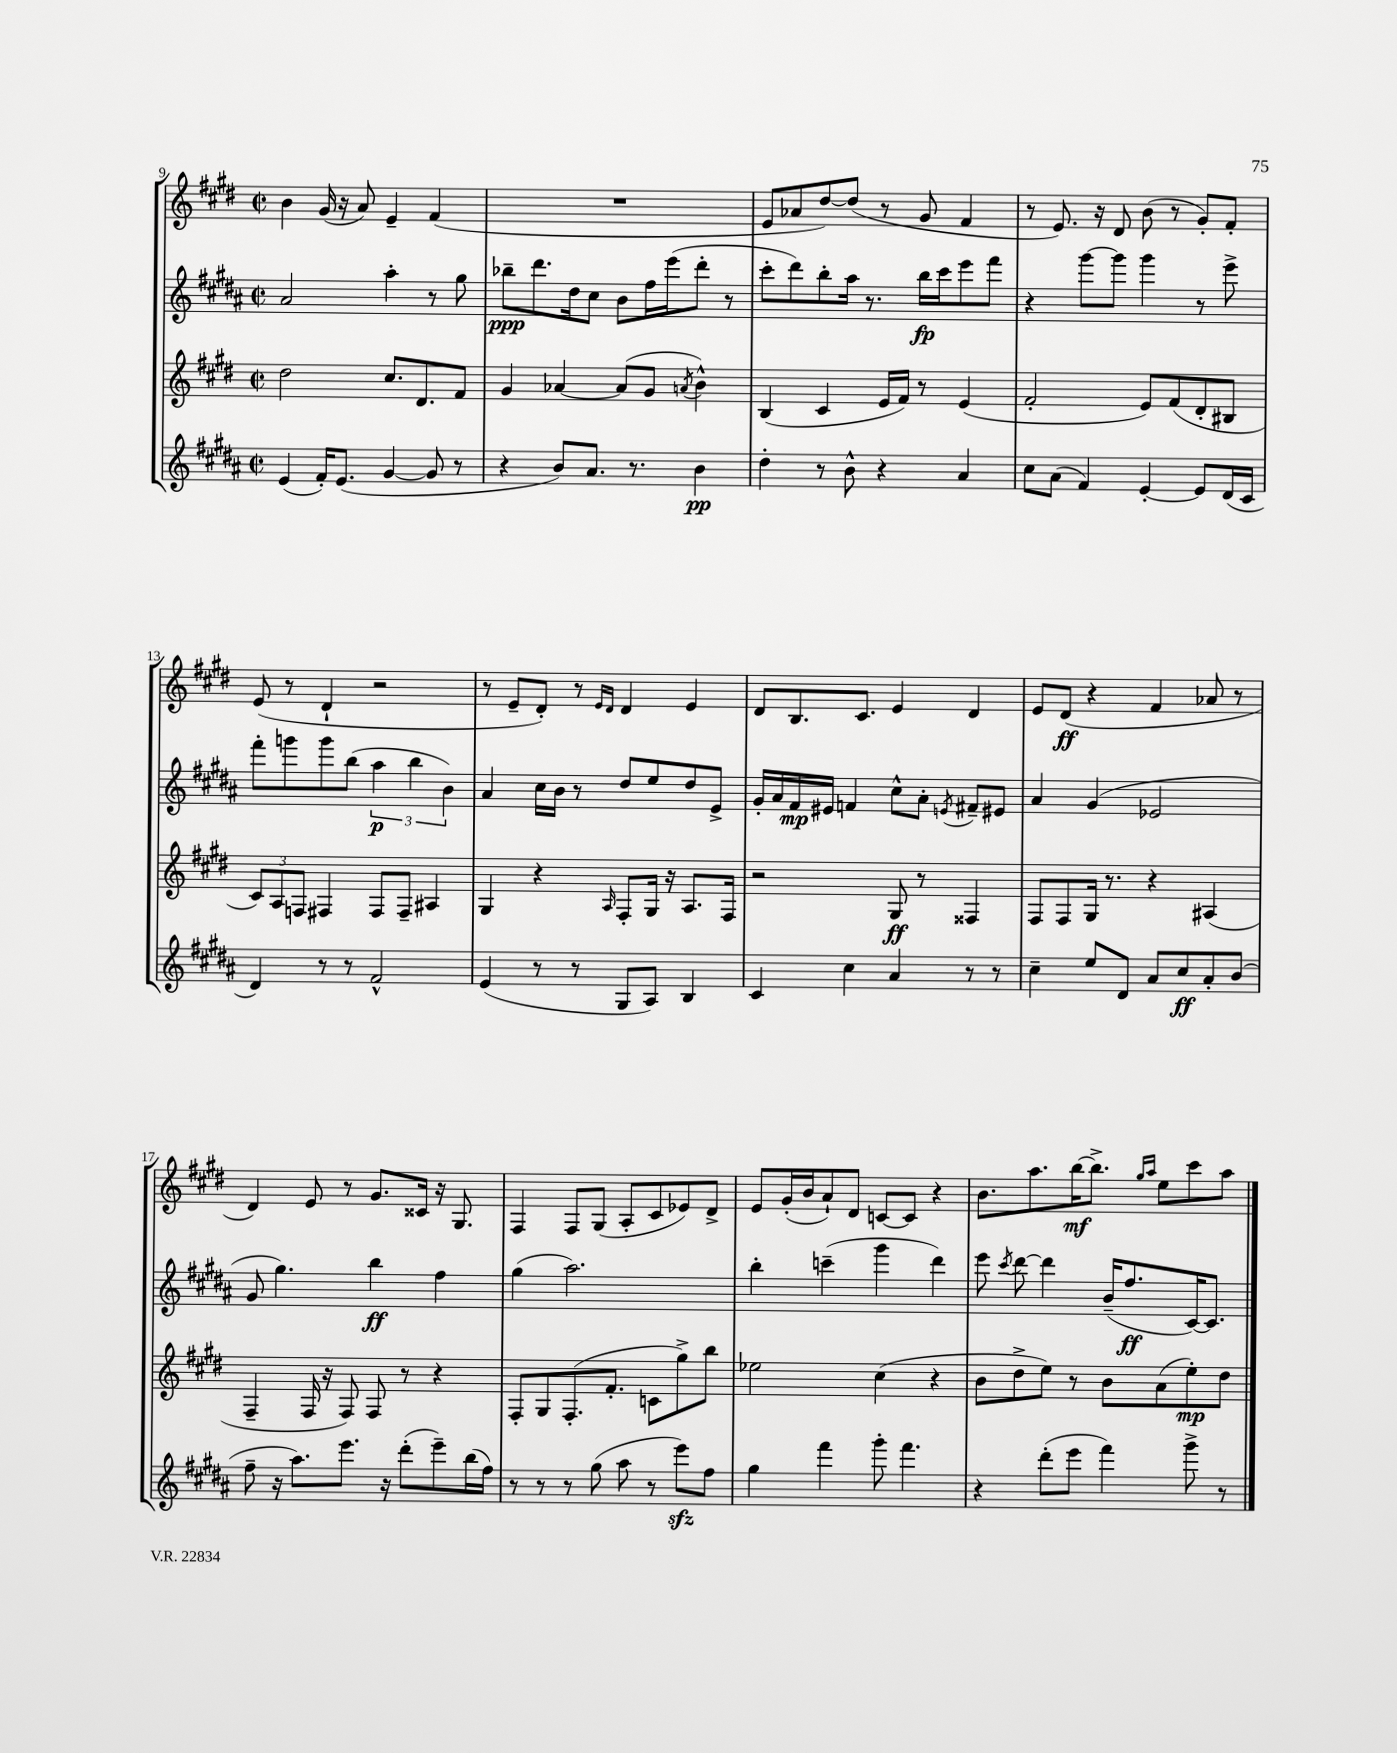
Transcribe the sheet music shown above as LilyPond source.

<<
\new StaffGroup <<
\new Staff = "s0" {
    \clef treble \key e \major \defaultTimeSignature \time 2/2
    \autoBeamOff b'4 gis'16( r16 a'8) e'4-- fis'4( |
    R1 |
    e'8[ aes'8 dis''8~) dis''8]( r8 gis'8 fis'4 |
    r8 e'8.) r16 dis'8 b'8( r8 gis'8[-.) fis'8]-. |
    e'8( r8 dis'4-! r2 |
    r8 e'8[-- dis'8]-.) r8 \grace { e'16[ dis'16] } dis'4 e'4 |
    dis'8[ b8. cis'8.] e'4 dis'4 |
    e'8[ dis'8]\ff( r4 fis'4 aes'8 r8 |
    dis'4) e'8 r8 gis'8.[ cisis'16] r16 gis8. |
    fis4 fis8[ gis8]( a8[-. cis'8 ees'8) dis'8]-> |
    e'8[ gis'16-.( b'16 a'8-!) dis'8] c'8[~ c'8] r4 |
    b'8.[ a''8. b''16~\mf b''8.]-> \grace { gis''16[ a''16] } e''8[ cis'''8 a''8] \bar "|." |
}
\new Staff = "s1" {
    \clef treble \key b \major \defaultTimeSignature \time 2/2
    \autoBeamOff ais'2 ais''4-. r8 gis''8 |
    bes''8[--\ppp dis'''8. dis''16 cis''8] b'8[ fis''16 e'''16( dis'''8]-. r8 |
    cis'''8[-. dis'''8) b''8-. ais''16] r8. b''16[\fp cis'''16 e'''8 fis'''8] |
    r4 gis'''8[~ gis'''8] gis'''4 r8 e'''8-> |
    fis'''8[-. g'''8 g'''8 b''8]( \tuplet 3/2 { ais''4\p b''4 b'4) } |
    ais'4 cis''16[ b'16] r8 dis''8[ e''8 dis''8 e'8]-> |
    gis'16[-. ais'16 fis'16\mp eis'16] f'4 cis''8[-^ ais'8]-. \acciaccatura { e'8 } fis'8[-- eis'8] |
    ais'4 gis'4( ees'2 |
    gis'8 gis''4.) b''4\ff fis''4 |
    gis''4( ais''2.) |
    b''4-. c'''4--( gis'''4 dis'''4) |
    e'''8 \acciaccatura { cis'''8 } dis'''8~ dis'''4 b'16[--( fis''8.\ff cis'16~) cis'8.] \bar "|." |
}
\new Staff = "s2" {
    \clef treble \key e \major \defaultTimeSignature \time 2/2
    \autoBeamOff dis''2 cis''8.[ dis'8. fis'8] |
    gis'4 aes'4~ aes'8[( gis'8] \acciaccatura { a'8 } b'4-^) |
    b4( cis'4 e'16[ fis'16]) r8 e'4( |
    fis'2-. e'8[) fis'8( dis'8-. bis8] |
    \tuplet 3/2 { cis'8[) a8 f8] } fis4 fis8[ fis8]-- ais4 |
    gis4 r4 \grace { a16 } fis8[-. gis16] r16 a8.[ fis16] |
    r2 gis8\ff r8 fisis4 |
    fis8[ fis8 gis16] r8. r4 ais4( |
    fis4-- fis16 r16 fis8) fis8 r8 r4 |
    fis8[-. gis8 fis8.-.( fis'8.]-. c'8[ gis''8->) b''8] |
    ees''2 cis''4( r4 |
    b'8[ dis''8-> e''8]) r8 b'8[ a'8( e''8-.\mp) dis''8] \bar "|." |
}
\new Staff = "s3" {
    \clef treble \key b \major \defaultTimeSignature \time 2/2
    \autoBeamOff e'4( fis'16[-.) e'8.]( gis'4~ gis'8 r8 |
    r4 b'8[) ais'8.] r8. b'4\pp |
    dis''4-. r8 b'8-^ r4 ais'4 |
    cis''8[ ais'8]( fis'4) e'4~-. e'8[ dis'16( cis'16] |
    dis'4) r8 r8 fis'2-^ |
    e'4( r8 r8 gis8[ ais8]) b4 |
    cis'4 cis''4 ais'4 r8 r8 |
    cis''4-- e''8[ dis'8] ais'8[ cis''8\ff ais'8-. b'8]( |
    fis''8-- r16 ais''8.[) e'''8.] r16 dis'''8[-.( e'''8--) b''16( fis''16]) |
    r8 r8 r8 gis''8( ais''8 r8 e'''8[\sfz) fis''8] |
    gis''4 fis'''4 gis'''8-. fis'''4. |
    r4 dis'''8[-.( e'''8] fis'''4) gis'''8-> r8 \bar "|." |
}
>>
>>
\layout { \context { \Score currentBarNumber = #9 } }
